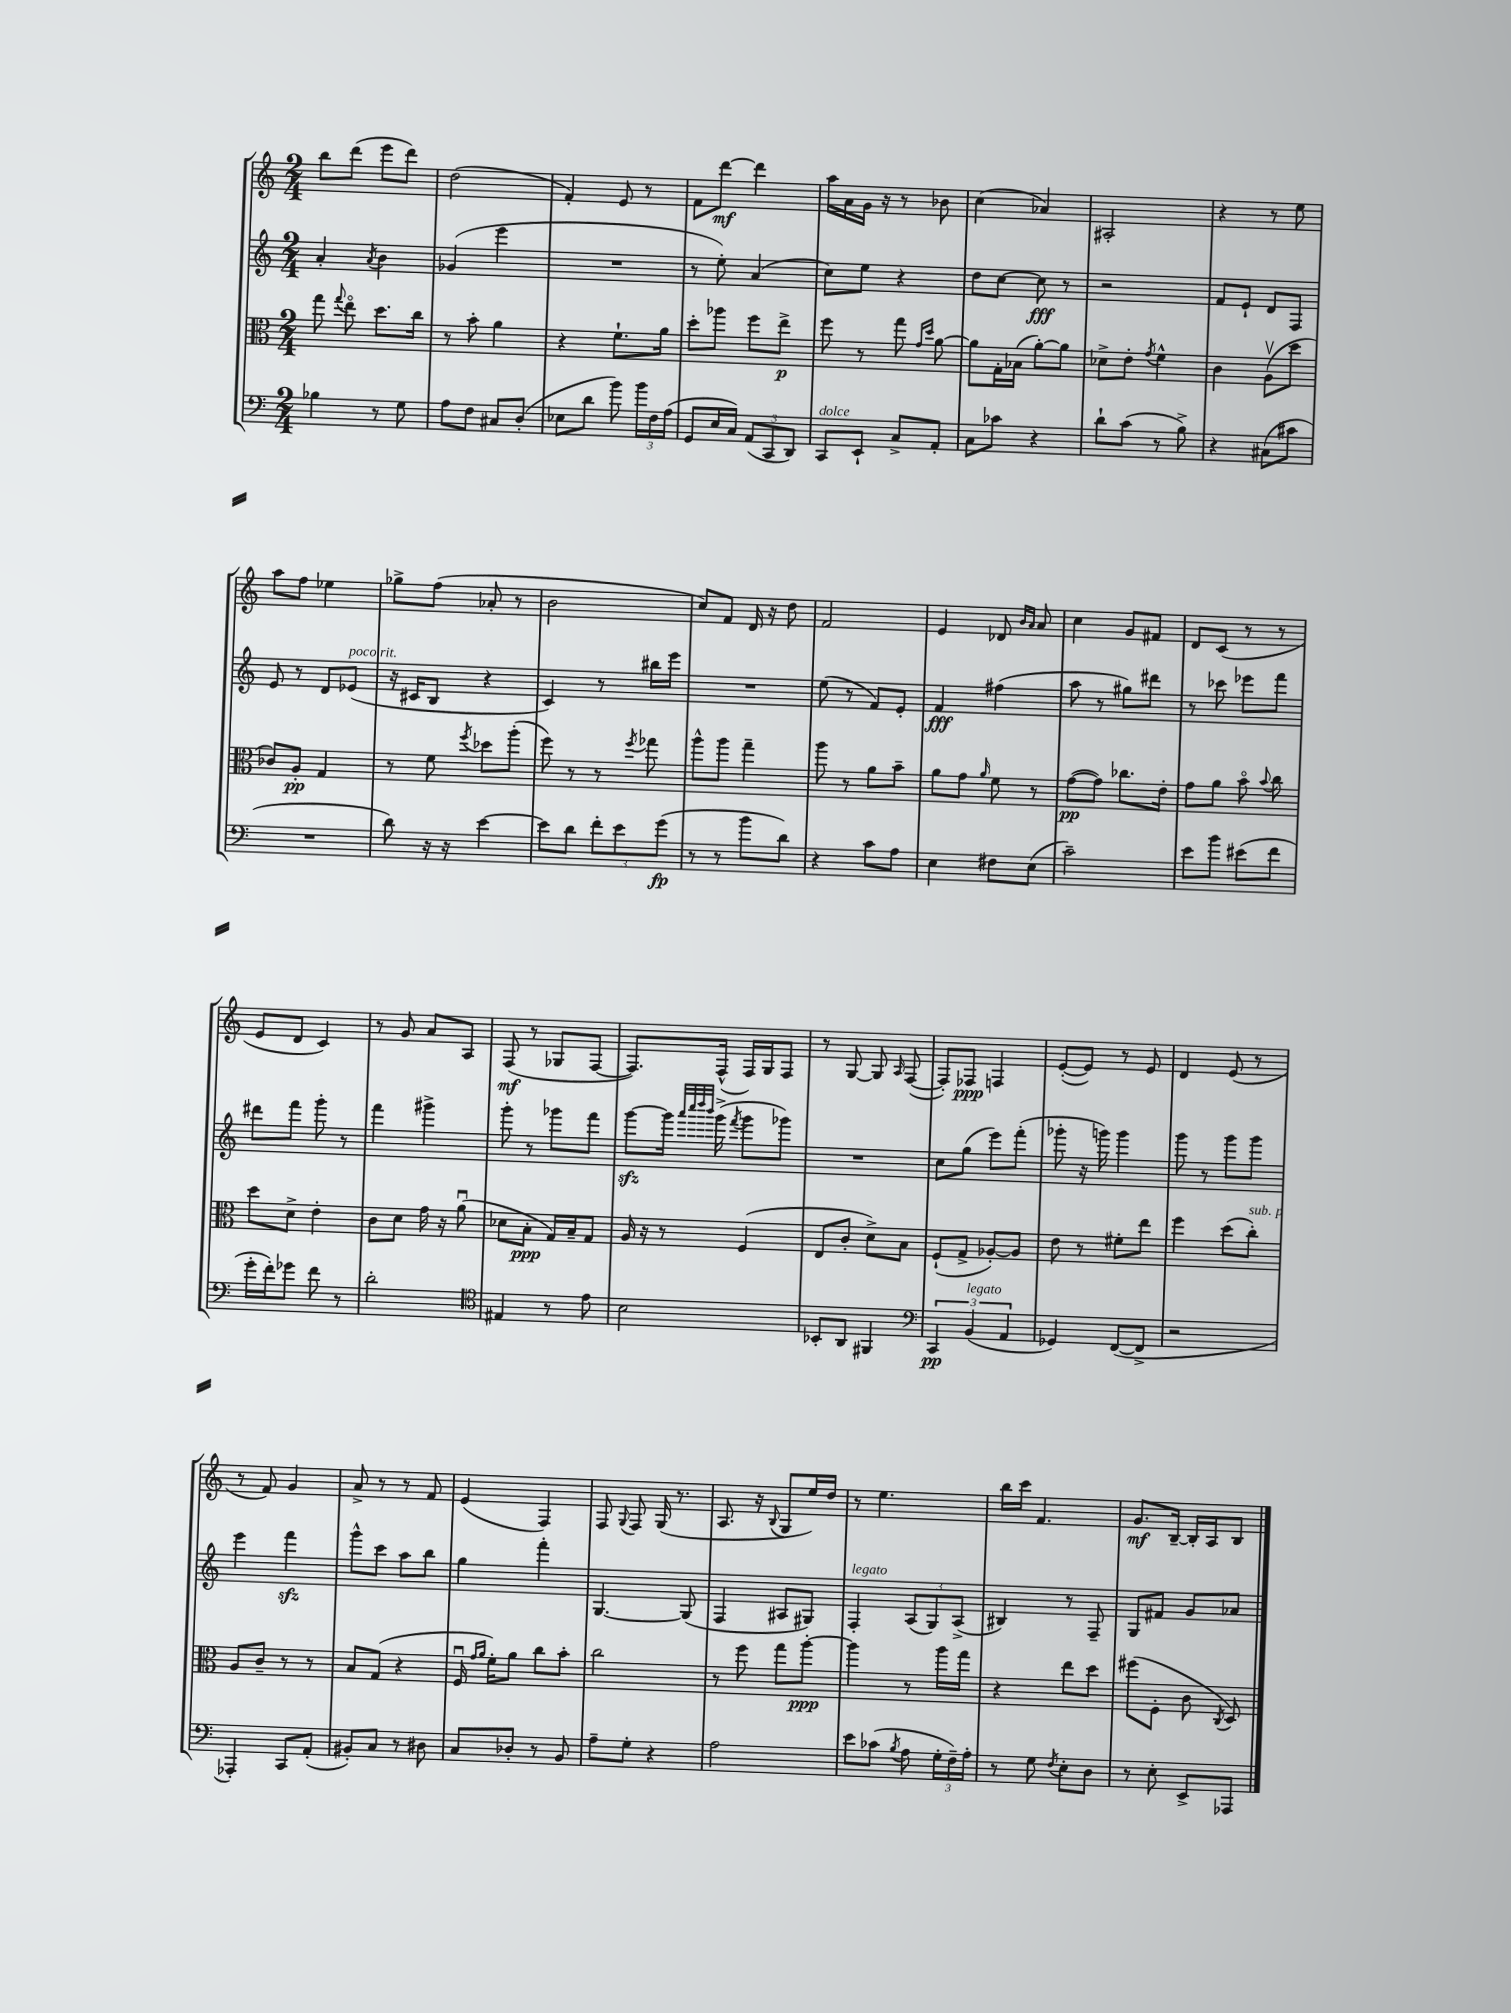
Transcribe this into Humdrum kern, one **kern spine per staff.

**kern	**kern	**kern	**kern
*staff4	*staff3	*staff2	*staff1
*clefF4	*clefC3	*clefG2	*clefG2
*k[]	*k[]	*k[]	*k[]
*M2/4	*M2/4	*M2/4	*M2/4
4B-	8gg	4a'	8bb
.	8qqgg	.	.
.	8eeo	.	(8ddd
.	.	8qa	.
8r	8.dd	4b	8eee
8G	.	.	8ddd)
.	16cc	.	.
=	=	=	=
8A	8r	(4g-	(2dd
8F	8b'	.	.
8C#	4a	4eee	.
(8D'	.	.	.
=	=	=	=
8E-	4r	2r	4f')
8d	.	.	.
8b)	8.f`	.	8e
24b	.	.	8r
24F	.	.	.
.	16a	.	.
(24A	.	.	.
=	=	=	=
8GG	8dd'	8r	8f
16E	8aa-	8ee')	[8ddd
16C)	.	.	.
(12AA	8ff	(4a	4ddd]
12CC	.	.	.
.	8ee^	.	.
12DD)	.	.	.
=	=	=	=
8CC	8ff	8cc)	16aa
.	.	.	16a
8EE`	8r	8ee	16g
.	.	.	16r
8C^	8gg	4r	8r
.	16qqg	.	.
.	16qqdd	.	.
8AA'	[8a	.	8b-
=	=	=	=
8C	8a]	8dd	(4cc
8c-	16G'	[8cc	.
.	(16B-	.	.
4r	[8a')	8cc]	4a-)
.	8a]	8r	.
=	=	=	=
8d`	8d-^	2r	2A#'
(8c	8e'	.	.
.	8qg	.	.
8r	4f^^	.	.
8B^)	.	.	.
=	=	=	=
4r	4c	8f	4r
.	.	8e`	.
(8C#	(8Av	8d	8r
8c#	8dd	8F	8ee
=	=	=	=
2r	8c-)	8e	8aa
.	8A'	8r	8ff
.	4G	8d	4ee-
.	.	(8e-	.
=	=	=	=
8d)	8r	16r	8gg-^
.	.	16c#	.
16r	8f	8B	(8ff
16r	.	.	.
.	8qff	.	.
[4e	8dd-	4r	8a-'
.	(8aa'	.	8r
=	=	=	=
8e]	8ff)	4c)	2b
8d	8r	.	.
12f'	8r	8r	.
12e	.	.	.
.	8qff	.	.
.	8gg-	16bb#	.
(12g	.	.	.
.	.	16eee	.
=	=	=	=
8r	8aa^^	2r	8cc)
8r	8aa	.	8f
8b	4gg~	.	16d
.	.	.	16r
8d)	.	.	8dd
=	=	=	=
4r	8aa	(8ee	2f
.	8r	8r	.
8c	8a	8f)	.
8A	8b~	8e'	.
=	=	=	=
4E	8a	4f	4e
.	8g	.	.
.	16qqa	.	.
8F#	8f	(4ff#	8d-
.	.	.	16qqb
.	.	.	16qqa
(8E	8r	.	8a
=	=	=	=
2c~)	([8g	8aa	4cc
.	8g])	8r	.
.	8.cc-	8gg#)	8g
.	.	8ddd#	8f#
.	16e'	.	.
=	=	=	=
8e	8g	8r	8d
8b	8a	8ccc-	(8c
(8e#	8bo	8eee-	8r
.	8qqb	.	.
8f	8cc	8fff	8r
=	=	=	=
16g'	8dd	8ddd#	8e
16f')	.	.	.
8g-	8d^	8fff	8d
8f	4e'	8ggg'	4c)
8r	.	8r	.
=	=	=	=
2d'	8c	4fff	8r
.	8d	.	8g
.	16g	4ggg#^	8a
.	16r	.	.
.	(8au	.	8A
=	=	=	=
*clefC4	*	*	*
4E#	8d-	8ggg'	(8F
.	8B'	8r	8r
8r	16G)	8ggg-	8G-
.	16B~	.	.
8e	8G	8fff	[8F
=	=	=	=
2B	16A	[8ggg	8.F])
.	16r	.	.
.	8r	16ggg]	.
.	.	32qqaaa	.
.	.	32qqcccc	.
.	.	32qqdddd	.
.	.	32qqbbb	.
.	.	(16ggg^	(16F^^
.	.	8qfff	.
.	(4F	8ggg	16F)
.	.	.	16G
.	.	8ggg-)	8F
=	=	=	=
8BB-'	8E	2r	8r
8AA	8c'	.	[8G
4FF#	8d^)	.	8G]
.	.	.	16qqA
.	8B	.	([8F
=	=	=	=
*clefF4	*	*	*
6CC	(8F`	8cc	8F'])
.	8G^	(8gg	8F-
(6BB	.	.	.
.	[8A-')	8eee)	4F
6AA	.	.	.
.	8A-]	(8fff'	.
=	=	=	=
4GG-)	8e	8ggg-'	([8e'
.	8r	16r	8e])
.	.	16ggg)	.
([8FF	8f#'	4ggg	8r
8FF^]	8ee	.	8e
=	=	=	=
2r	4ff	8ggg	4d
.	.	8r	.
.	(8dd	8ggg	(8e
.	8cc')	8ggg	8r
=	=	=	=
4AAA-')	8A	4eee	8r
.	8c~	.	8f)
8CC	8r	4fff	4g
(8AA'	8r	.	.
=	=	=	=
8BB#')	8B	8ggg^^	8a^
8C	(8G	8ccc	8r
8r	4r	8aa	8r
8D#	.	8bb	8f
=	=	=	=
8C	16Fu	4gg	(4e
.	16qqg	.	.
.	16qqa	.	.
.	16f')	.	.
8D-'	8a	.	.
8r	8cc	4fff'	4F)
8BB	8b'	.	.
=	=	=	=
8A~	2cc	[4.G	8F
.	.	.	8qqG
8G'	.	.	8F
4r	.	.	(16G
.	.	.	8.r
.	.	(8G]	.
=	=	=	=
2A	8r	4F	8.A
.	8ff	.	.
.	.	.	16r
.	.	.	8qqB
.	8gg	8A#	8G
.	[8aa'	8G#)	16ee)
.	.	.	16dd
=	=	=	=
8e	4aa]	4F'	8r
(8c-	.	.	4.ee
8qB	.	.	.
8A	8r	(12A	.
.	.	12G)	.
24G'	16aa	.	.
24F~)	.	(12A^	.
.	16gg	.	.
24A'	.	.	.
=	=	=	=
8r	4r	4B#)	16bb
.	.	.	16ccc
8G	.	.	4.f
8qF	.	.	.
8E'	8ee	8r	.
8D	8dd	8F~	.
=	=	=	=
8r	(8ff#	8G	8.g
8E'	8F'	8f#	.
.	.	.	[16B~
8EE^	8c	8g	16B']
.	.	.	16A
.	8qC	.	.
8AAA-	8D)	8a-	8B
==	==	==	==
*-	*-	*-	*-
